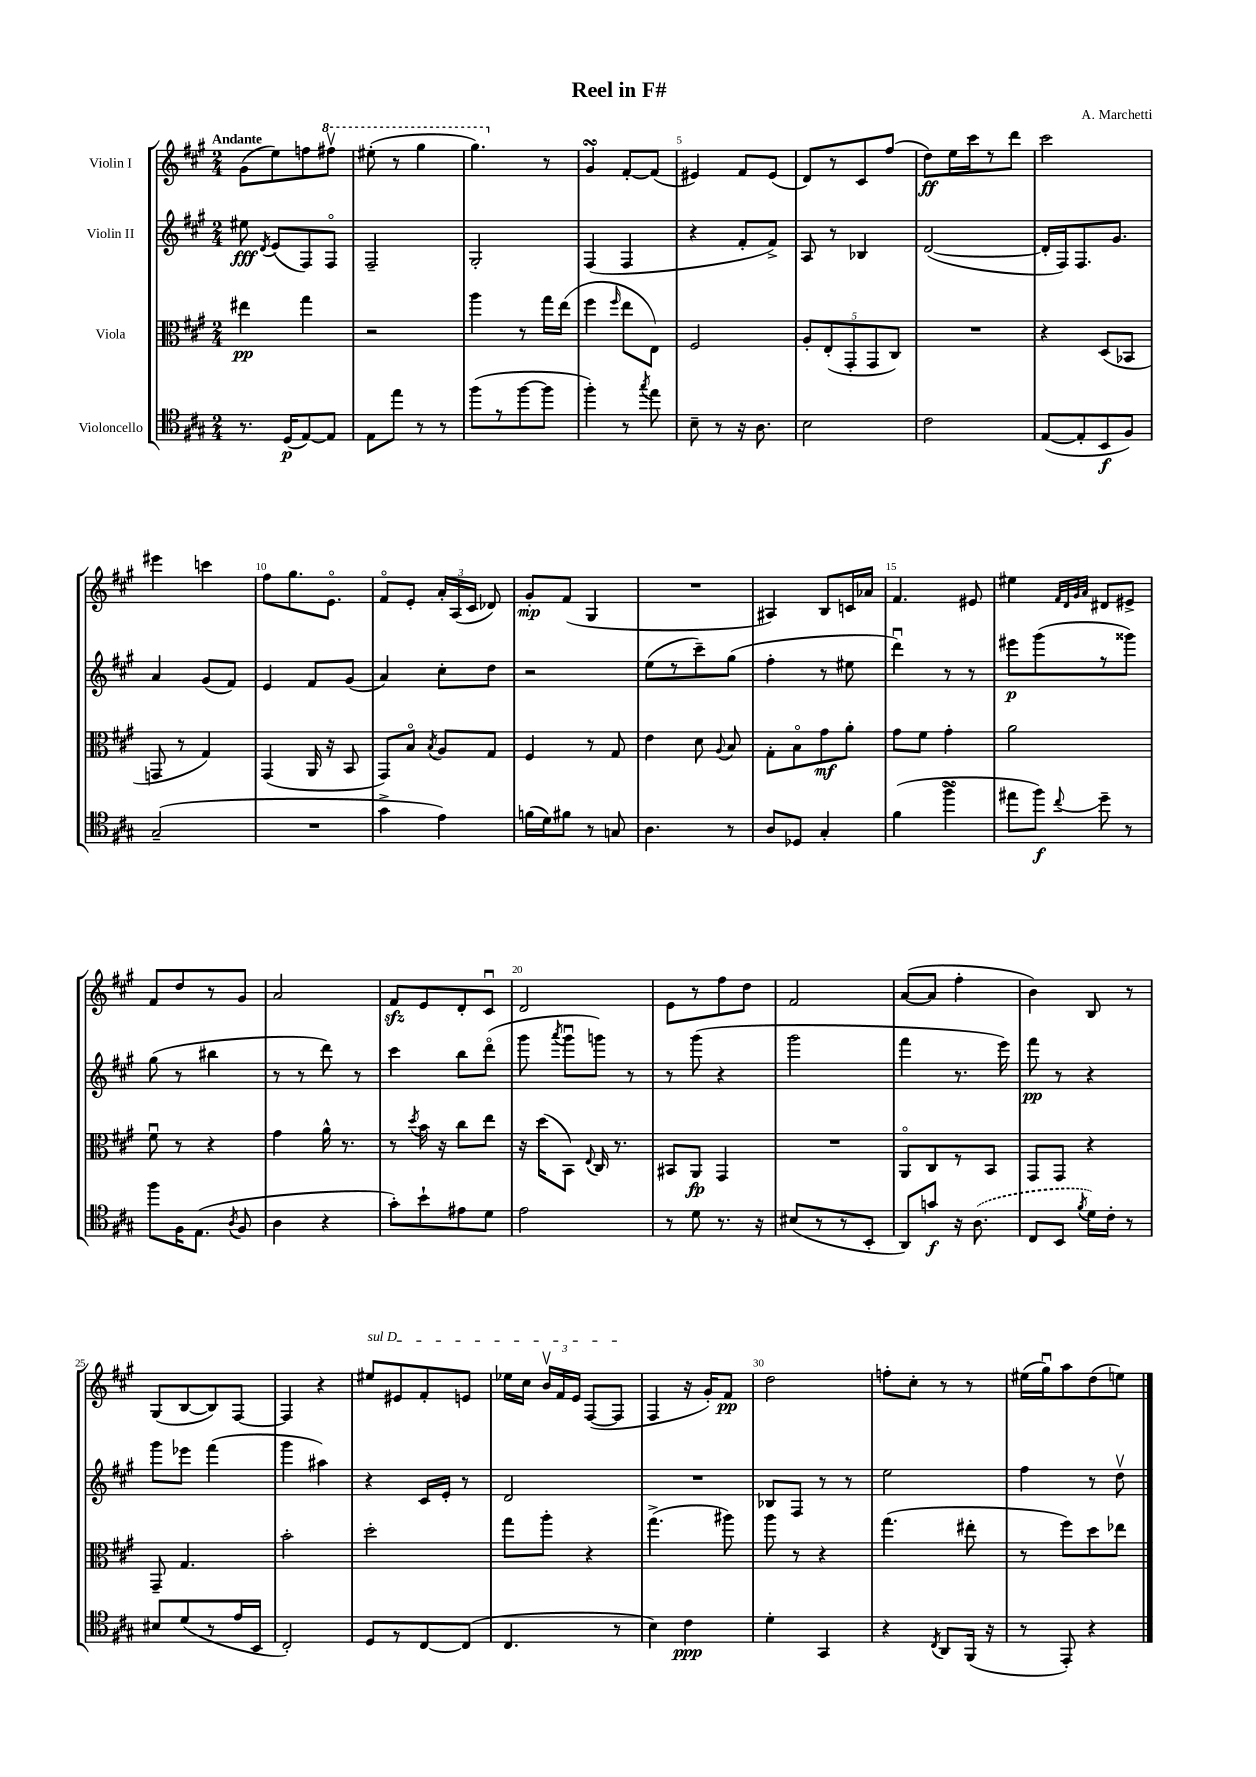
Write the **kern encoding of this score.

**kern	**kern	**kern	**kern
*staff4	*staff3	*staff2	*staff1
*clefC4	*clefC3	*clefG2	*clefG2
*k[f#c#g#]	*k[f#c#g#]	*k[f#c#g#]	*k[f#c#g#]
*M2/4	*M2/4	*M2/4	*M2/4
8.r	4ee#	8ee#	(8g#
.	.	8qd	.
.	.	(8e	8ee)
(16D	.	.	.
[8E)	4gg#	8F#)	8ff
8E]	.	8F#o	8fff#v
=	=	=	=
8E	2r	2F#~	(8eee#'
8ee	.	.	8r
8r	.	.	4ggg#
8r	.	.	.
=	=	=	=
(8ff#	4aa	2G#'	4.ggg#)
8r	.	.	.
[8ff#	8r	.	.
8ff#]	16gg#	.	8r
.	(16ee	.	.
=	=	=	=
4ff#')	4ff#	(4F#	4g#
.	16qqff#	.	.
8r	8ee	4F#	[8f#'
8qgg#	.	.	.
8ee	8E)	.	(8f#]
=	=	=	=
8B~	2F#	4r	4e#)
8r	.	.	.
16r	.	8f#'	8f#
8.A	.	.	.
.	.	8f#^)	(8e#
=	=	=	=
2B	10A'	8A	8d)
.	(10E'	.	.
.	.	8r	8r
.	10GG#'	.	.
.	.	4B-	8c#
.	10GG#	.	.
.	.	.	(8ff#
.	10C#)	.	.
=	=	=	=
2c#	2r	([2d	8dd)
.	.	.	16ee
.	.	.	16ccc#
.	.	.	8r
.	.	.	8ddd
=	=	=	=
([8E	4r	16d']	2ccc#
.	.	16F#)	.
8E']	.	8.F#	.
8BB	(8D	.	.
.	.	8.g#	.
8F#)	8BB-	.	.
=	=	=	=
(2G#~	8GG	4a	4eee#
.	8r	.	.
.	4G#)	(8g#	4ccc
.	.	8f#)	.
=	=	=	=
2r	(4GG#	4e	8ff#
.	.	.	8.gg#
.	16AA	8f#	.
.	16r	.	8.eo
.	8BB	(8g#	.
=	=	=	=
4g#^	8GG#)	4a)	8f#o
.	8Bo	.	8e'
.	8qB	.	.
4e)	8A	8cc#'	24a'
.	.	.	(24A
.	.	.	24c#
.	8G#	8dd	8d-)
=	=	=	=
(16f	4F#	2r	8g#'
16d)	.	.	.
8f#	.	.	(8f#
8r	8r	.	4G#
8G	8G#	.	.
=	=	=	=
4.A	4e	(8ee	2r
.	.	8r	.
.	8d	8ccc#~)	.
.	8qqA	.	.
8r	8B	(8gg#	.
=	=	=	=
8A	8G#'	4ff#'	4A#)
8D-	8Bo	.	.
4G#'	8g#	8r	8B
.	8a'	8ee#	16c
.	.	.	16a-
=	=	=	=
(4f#	8g#	4dddu)	4.f#
.	8f#	.	.
4ff#^	4g#'	8r	.
.	.	8r	8e#
=	=	=	=
8ee#	2a	8eee#	4ee#
8ff#)	.	(8ggg#	.
.	.	.	32qqf#
.	.	.	32qqd
.	.	.	32qqg#
8qqcc#	.	.	32qqa
8dd~	.	8r	8d#
8r	.	8ggg##)	8e#^
=	=	=	=
8ff#	8f#u	(8gg#	8f#
16F#	8r	8r	8dd
(8.E	.	.	.
.	4r	4bb#	8r
8qA	.	.	.
8F#	.	.	8g#
=	=	=	=
4A	4g#	8r	2a
.	.	8r	.
4r	16a^^	8ddd)	.
.	8.r	.	.
.	.	8r	.
=	=	=	=
8g#')	8r	4ccc#	8f#
.	8qdd	.	.
8b`	16b	.	8e
.	16r	.	.
8e#	8cc#	8bb	8d'
8d	8ee	(8dddo	8c#u
=	=	=	=
2e	16r	8ggg#	2d
.	(16dd	.	.
.	.	8qaaa	.
.	8BB)	8ggg#u	.
.	8qqE	.	.
.	16C#	8ggg)	.
.	8.r	.	.
.	.	8r	.
=	=	=	=
8r	8BB#	8r	8e
8d	8AA	(8ggg#	8r
8.r	4GG#	4r	8ff#
.	.	.	8dd
16r	.	.	.
=	=	=	=
(8B#	2r	2ggg#	2f#
8r	.	.	.
8r	.	.	.
8BB'	.	.	.
=	=	=	=
8AA)	8AAo	4fff#	([8a
8g	8C#	.	8a]
16r	8r	8.r	4ff#'
(8.A	.	.	.
.	8BB	.	.
.	.	16eee)	.
=	=	=	=
8C#	8GG#	8fff#	4b)
8BB	8GG#	8r	.
8qf#	.	.	.
16d)	4r	4r	8B
16c#'	.	.	.
8r	.	.	8r
=	=	=	=
8B#	8GG#~	8ggg#	(8G#
(8d	4.G#	8eee-	[8B
8r	.	(4fff#	8B])
16e	.	.	[8F#
16BB	.	.	.
=	=	=	=
2C#')	2b'	4ggg#	4F#]
.	.	4aa#)	4r
=	=	=	=
8D	2dd'	4r	8ee#
8r	.	.	8e#
[8C#	.	16c#	8f#'
.	.	16e'	.
(8C#]	.	8r	8e
=	=	=	=
4.C#	8gg#	2d	16ee-
.	.	.	16cc#
.	8aa'	.	24bv
.	.	.	24f#
.	.	.	24e
.	4r	.	([8F#
8r	.	.	8F#]
=	=	=	=
4B)	(4.gg#^	2r	4F#
4c#	.	.	16r
.	.	.	16g#')
.	8aa#)	.	8f#
=	=	=	=
4d'	8aa	8B-	2dd
.	8r	8F#	.
4GG#	4r	8r	.
.	.	8r	.
=	=	=	=
4r	(4.gg#	2ee	8ff'
.	.	.	8cc#'
8qC#	.	.	.
8AA	.	.	8r
(16FF#	8ee#'	.	8r
16r	.	.	.
=	=	=	=
8r	8r	4ff#	(16ee#
.	.	.	16gg#u)
8EE')	8ff#)	.	8aa
4r	8dd	8r	(8dd
.	8ee-	8ddv	8ee)
==	==	==	==
*-	*-	*-	*-
